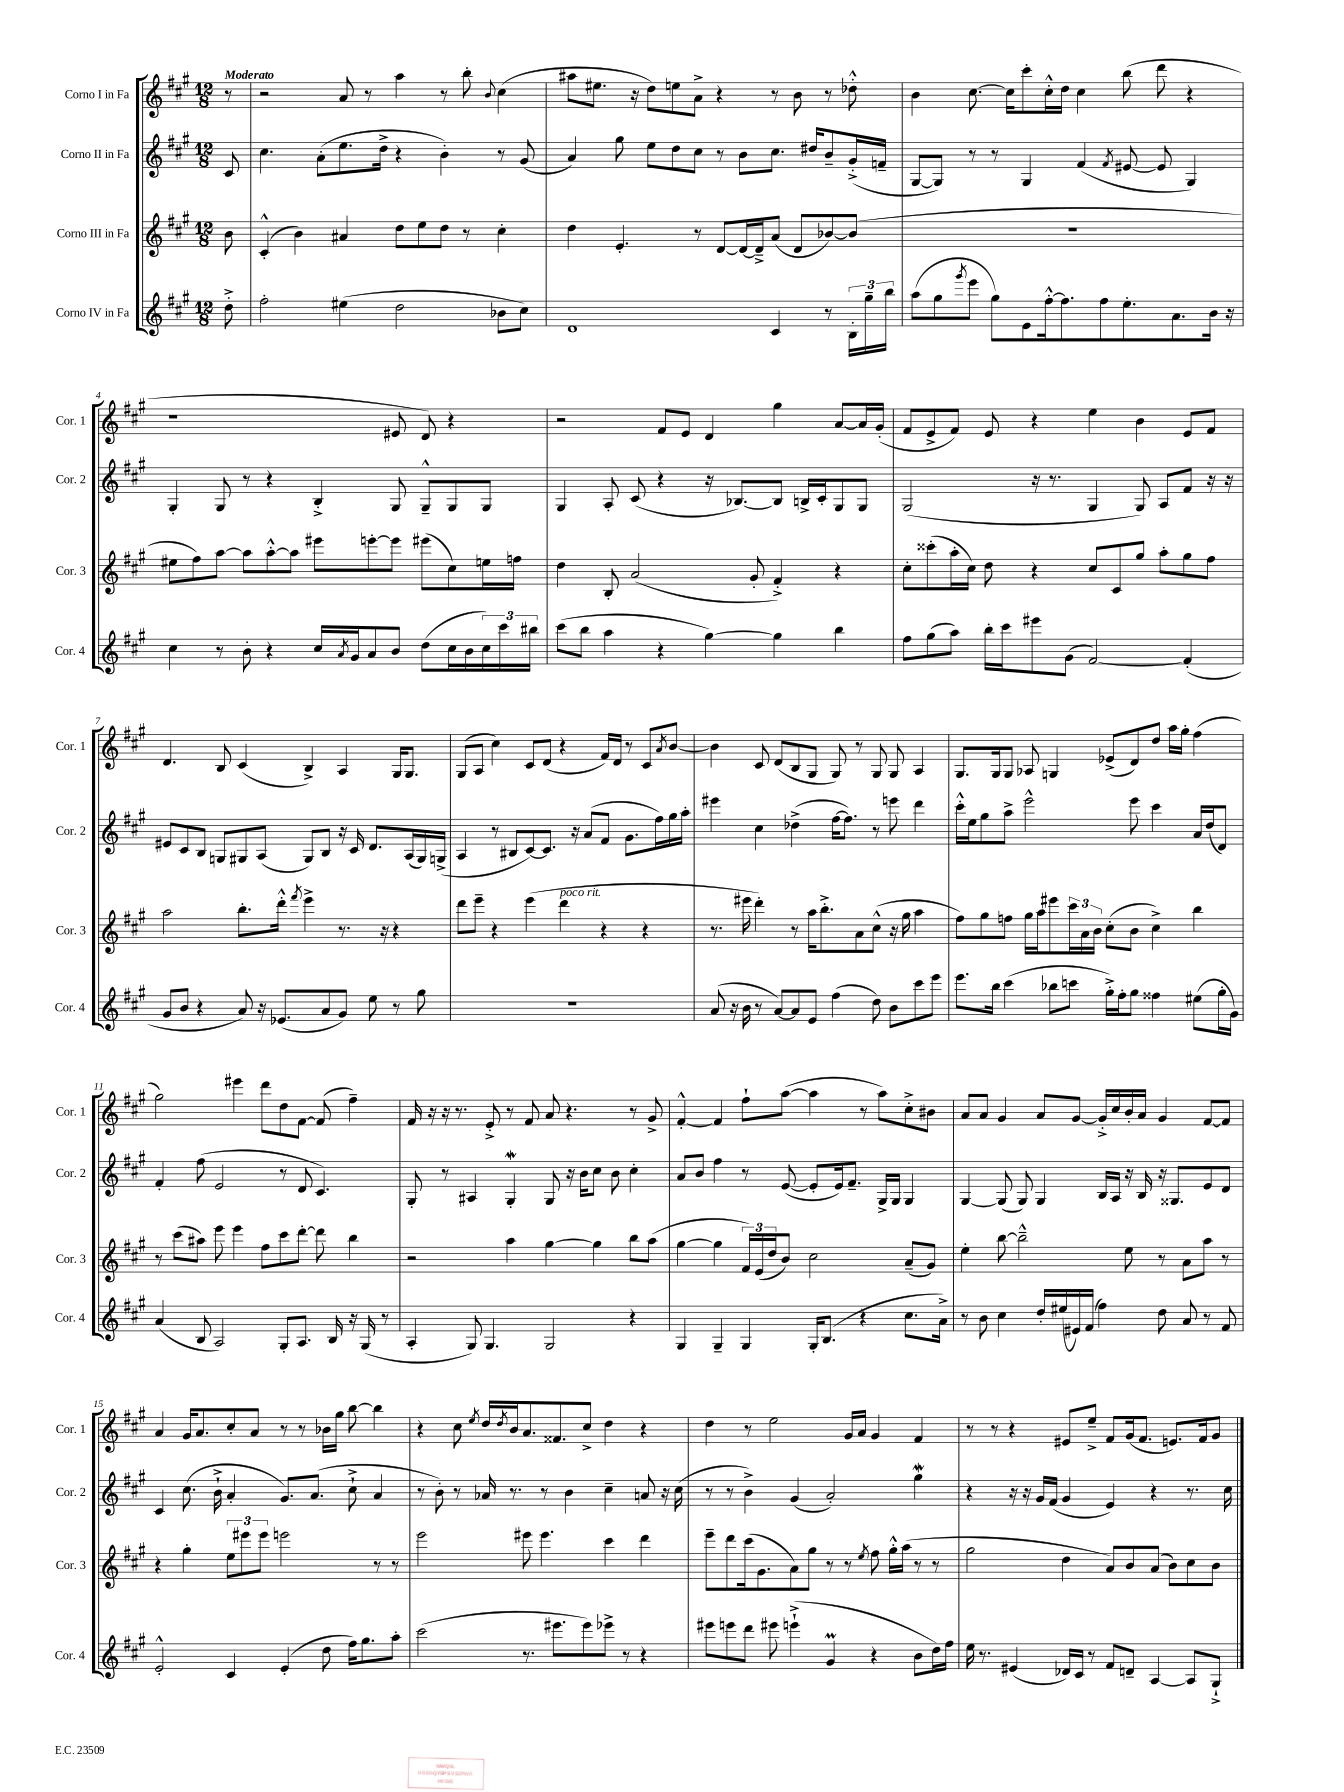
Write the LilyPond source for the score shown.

<<
\new StaffGroup <<
\new Staff = "s0" \with { instrumentName = "Corno I in Fa" shortInstrumentName = "Cor. 1" } {
    \clef treble \key a \major \numericTimeSignature \time 12/8 \partial 8 \tempo "Moderato"
    r8 |
    r2 a'8 r8 a''4 r8 b''8-. \appoggiatura { b'8 } cis''4( |
    ais''8 eis''8. r16 d''8) e''8 a'8-> r4 r8 b'8 r8 des''8-.-^ |
    b'4 cis''8.~ cis''16 cis'''8-. cis''16-.-^ d''16 cis''4 b''8( d'''8 r4 |
    r1 eis'8 d'8) r4 |
    r2 fis'8 e'8 d'4 gis''4 a'8~ a'16 gis'16-.( |
    fis'8 e'8-> fis'8) e'8 r4 e''4 b'4 e'8 fis'8 |
    d'4. b8 cis'4( b4->) a4 gis16 gis8. |
    gis8( a8 cis''4) cis'8 d'8( r4 fis'16) d'16 r8 cis'8 \acciaccatura { a'8 } b'8~ |
    b'4 cis'8 d'8( b8 gis8 gis8) r8 gis8 gis8 a4 |
    gis8. gis16 gis8 aes8 g4 ees'8->( d'8) d''8 a''16 gis''16-. fis''4( |
    gis''2) eis'''4 d'''8 d''8 fis'8~ fis'8( fis''4--) |
    fis'16 r16 r16 r8. e'8-.-> r8 fis'8 a'8 r4. r8 gis'8-> |
    fis'4~-.-^ fis'4 fis''8-! a''8~( a''4 r8 a''8) cis''8-.-> bis'8 |
    a'8 a'8 gis'4 a'8 gis'8~ gis'16-.-> cis''16 b'16-. a'16 gis'4 fis'8~ fis'8 |
    a'4 gis'16 a'8. cis''8-. a'8 r8 r8 bes'16 gis''16 b''8~ b''4 |
    r4 cis''8 \acciaccatura { e''8 } d''16 \acciaccatura { d''8 } b'16 a'8. fisis'8. cis''8-> d''4 r4 |
    d''4 r8 e''2 gis'16 a'16 gis'4 fis'4 |
    r8 r8 r4 eis'8 e''8---> fis'8 gis'16( fis'8. e'8.) fis'16 gis'8 \bar "|." |
}
\new Staff = "s1" \with { instrumentName = "Corno II in Fa" shortInstrumentName = "Cor. 2" } {
    \clef treble \key a \major \numericTimeSignature \time 12/8 \partial 8
    cis'8 |
    cis''4. a'8-.( e''8. d''16-> r4 b'4-.) r8 gis'8( |
    a'4) gis''8 e''8 d''8 cis''8 r8 b'8 cis''8. dis''16 b'8-- gis'16-.->( f'16-- |
    gis8~ gis8) r8 r8 gis4 fis'4( \acciaccatura { fis'8 } eis'8~ eis'8 gis4) |
    gis4-. gis8 r8 r4 b4-.-> gis8 gis8---^ gis8 gis8 |
    gis4 a8-. cis'8( r4 r16 bes8.~) bes8 b16-> cis'16-. gis8 gis8 |
    gis2( r16 r8. gis4 gis8) a8 fis'8 r16 r16 |
    eis'8 cis'8 b8 g8 gis8 a8( gis8) b8 r16 cis'16 d'8. a16( gis16) g16->( |
    a4 r8 bis8 cis'8~) cis'8. r16 a'8( fis'8 gis'8. fis''16) gis''16 a''16-. |
    eis'''4 cis''4 des''4->( fis''16~ fis''8.) r8 e'''8 d'''4 |
    cis'''16-.-^ e''16 gis''8 a''8-> e'''2-^ e'''8 cis'''4 a'16 d''16( d'8) |
    fis'4-. fis''8( e'2 r8 d'8 cis'4.) |
    gis8-. r8 ais4 gis4-.\mordent gis8 r16 b'16 cis''8 b'8 cis''4-. |
    a'8 b'8 fis''4 r8 e'8~( e'8-. e'16) fis'8.-- gis16-> gis16 gis4 |
    gis4~ gis8( gis8) gis4 b16 a16 r16 b16 r16 gisis8. e'8 d'8 |
    cis'4 cis''8.( b'16-!-> a'4-. gis'8.) a'8.( cis''8-!-> a'4 |
    r8 b'8-.) r8 aes'16 r8. r8 b'4 cis''4-- a'8 r16 cis''16( |
    r8 r8 b'4->) gis'4( a'2-.) gis''4\mordent |
    r4 r16 r16 gis'16 fis'16( gis'4 e'4) r4 r8. cis''16 \bar "|." |
}
\new Staff = "s2" \with { instrumentName = "Corno III in Fa" shortInstrumentName = "Cor. 3" } {
    \clef treble \key a \major \numericTimeSignature \time 12/8 \partial 8
    b'8 |
    cis'4-.-^( b'4) ais'4 d''8 e''8 d''8 r8 cis''4-. |
    d''4 e'4.-. r8 d'8~ d'16~ d'16---> a'8( d'8 bes'8~) bes'8( |
    R1. |
    eis''8 fis''8) a''8~ a''8 a''8~-.-^ a''8 eis'''8 e'''8~-. e'''8 eis'''8( cis''8) e''16 f''16 |
    d''4 b8-. a'2( gis'8-. fis'4-.->) r4 |
    cis''8-. cisis'''8-.( a''16-. cis''16) d''8 r4 cis''8 cis'8 gis''8 a''8-. gis''8 fis''8 |
    a''2 b''8.-. d'''16-.-^ \acciaccatura { fis'''8 } e'''4-> r8. r16 r4 |
    d'''8 e'''8-- r4 e'''4( d'''4^\markup { \italic "poco rit." } r4 r4 |
    r8. eis'''16 d'''4-.) r8 a''16 b''8.-.-> a'8 cis''8-^( r16 gis''16 a''4 |
    fis''8) gis''8 f''8 gis''16 a''16 eis'''8 \tuplet 3/2 { cis'''16 a'16 b'16 } cis''8-.( b'8 cis''4->) b''4 |
    r8 cis'''8( ais''8) e'''8 e'''4 fis''8 cis'''8 d'''8~-. d'''8 b''4 |
    r2 a''4 gis''4~ gis''4 b''8 a''8( |
    gis''4~ gis''4 \tuplet 3/2 { fis'16) e'16( d''16 } b'8) cis''2 a'8--( gis'8) |
    e''4-. b''8~ b''2---^ e''8 r8 a'8 a''8 r8 |
    r4 gis''4-. \tuplet 3/2 { e''8 eis'''8 eis'''8 } e'''2 r8 r8 |
    e'''2 eis'''8 eis'''4. cis'''4 d'''4 |
    e'''8-- d'''8 cis'''16( gis'8. a'8) gis''8 r8 r8 \acciaccatura { e''8 } fis''8 gis''16-.-^ a''16( r8 r8 |
    gis''2 d''4 a'8) b'8 a'8( b'8) cis''8 b'8 \bar "|." |
}
\new Staff = "s3" \with { instrumentName = "Corno IV in Fa" shortInstrumentName = "Cor. 4" } {
    \clef treble \key a \major \numericTimeSignature \time 12/8 \partial 8
    d''8-.-> |
    fis''2-. eis''4( d''2 bes'8 cis''8) |
    d'1 cis'4 r8 \tuplet 3/2 { b16-. gis''16-- b''16 } |
    a''8( gis''8 \acciaccatura { gis'''8 } e'''8 gis''8) e'8 fis''16~-.-^ fis''8. fis''8 e''8.-. a'8. b'16 r16 |
    cis''4 r8 b'8-. r4 cis''16 \acciaccatura { a'8 } gis'16 a'8 b'8 d''8( cis''16 b'16 \tuplet 3/2 { cis''16) cis'''16 bis''16 } |
    cis'''8( b''8 a''4 r4 gis''4~) gis''4 b''4 |
    fis''8 gis''8( a''8) b''16-. cis'''16 eis'''8 gis'8( fis'2~) fis'4-.( |
    gis'8 b'8 r4 a'8) r16 ees'8.( a'8 gis'8) e''8 r8 gis''8 |
    R1. |
    a'8( r16 b'16 r8 a'8~) a'8 e'8 fis''4( d''8) b'8 cis'''8 e'''8 |
    e'''8. b''16 cis'''4( bes''8 c'''8 gis''16-.->) fis''16-. gis''8 fisis''4 eis''8( gis''16-. gis'16) |
    a'4( b8 a2) gis8-. a8. b16 r16 gis16( r8 |
    a4-. gis8) gis4. gis2 r4 |
    gis4 gis4-- gis4 gis16-. b8.( r4 cis''8. a'16->) |
    r8 b'8 cis''4 d''16-. eis''16( eis'16) fis'16( fis''4) d''8 a'8 r8 fis'8 |
    e'2-.-^ cis'4 e'4-.( d''8 fis''16) gis''8. a''8-. |
    cis'''2( r8. eis'''8. eis'''8) ees'''8-> r8 r4 |
    eis'''8 e'''8 d'''8 eis'''8 e'''4-!->( gis'4\prall r4 b'8 d''16) fis''16 |
    e''16 r8. eis'4( des'16) cis'16 r8 fis'8 d'8-- a4~ a8 gis8-!-> \bar "|." |
}
>>
>>
